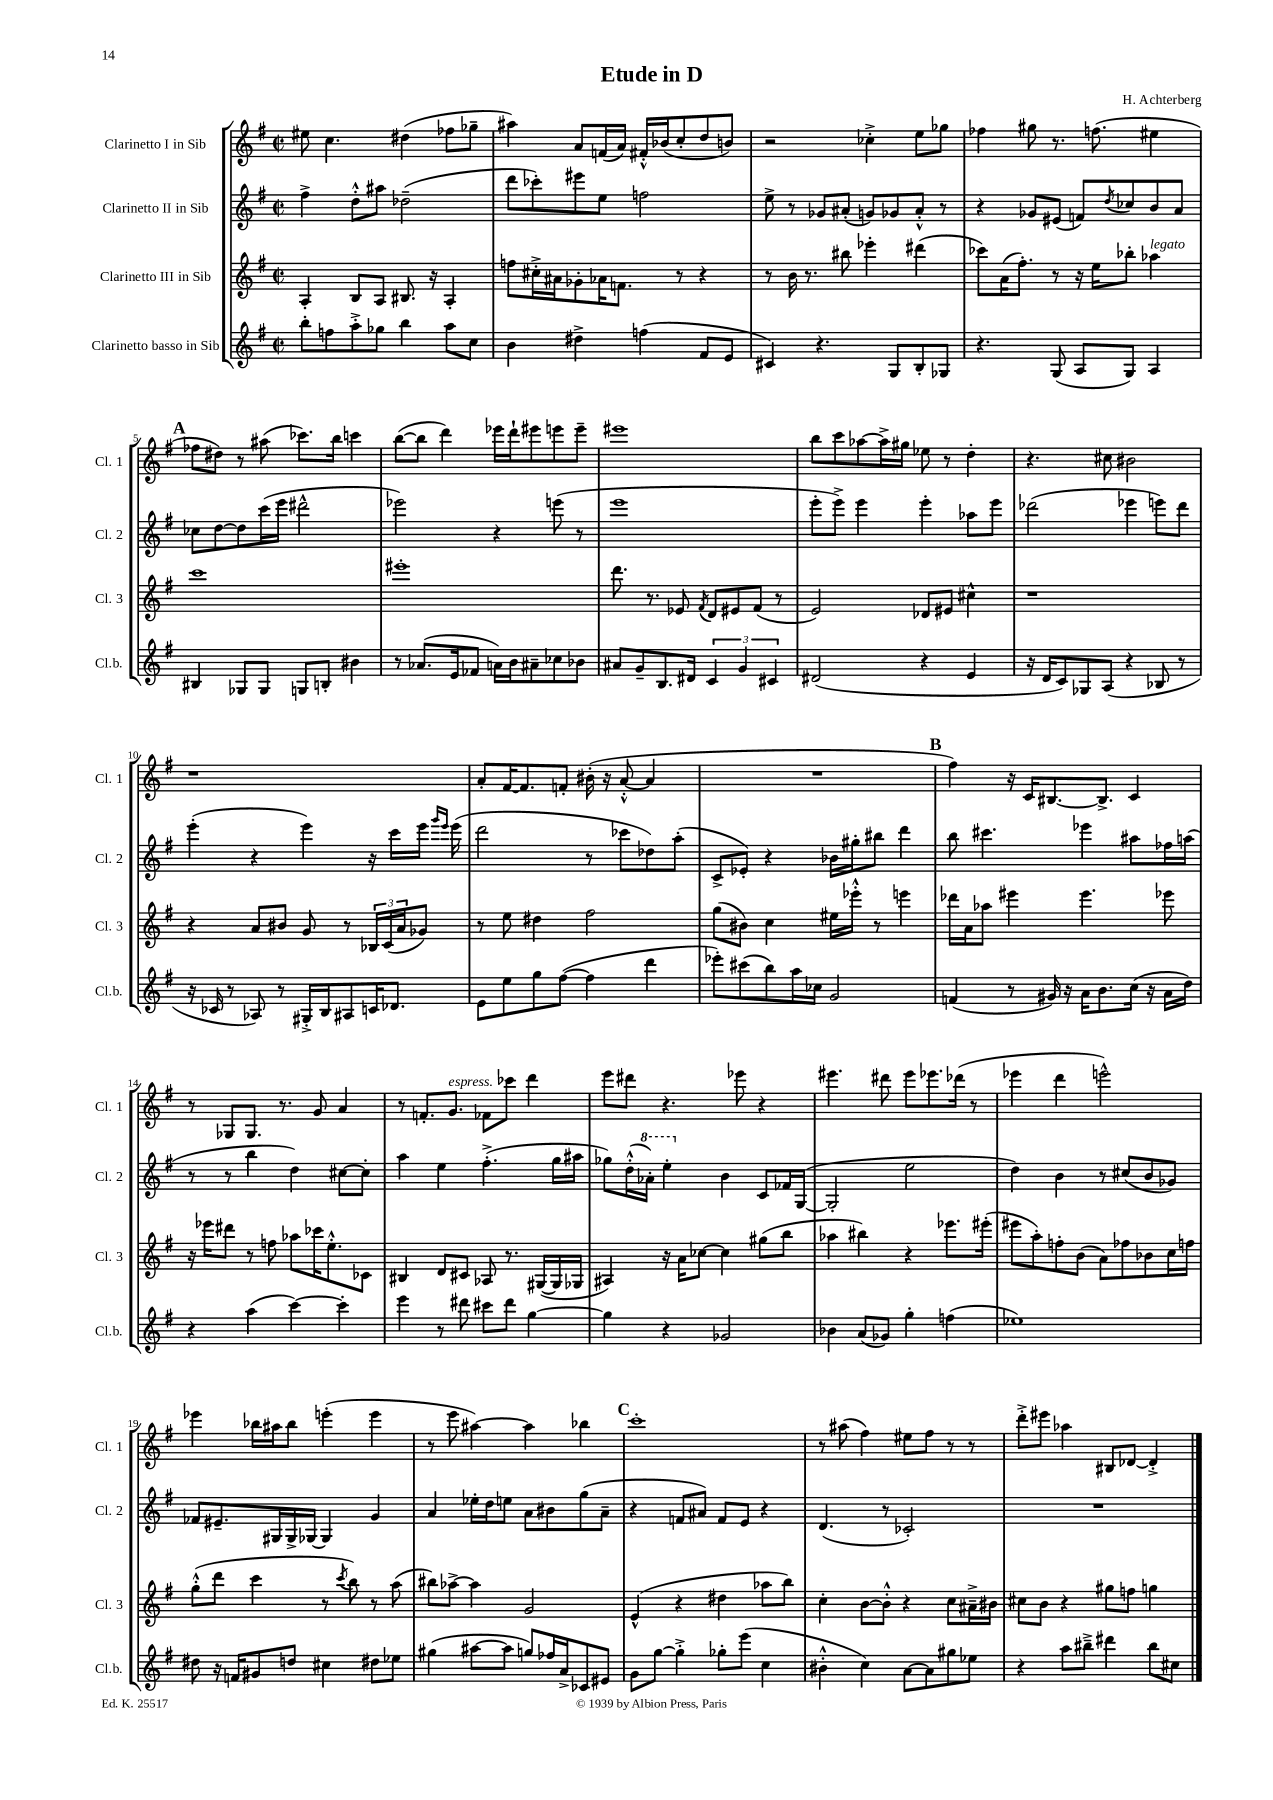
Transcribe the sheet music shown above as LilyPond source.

\header { title = "Etude in D" composer = "H. Achterberg" }
<<
\new StaffGroup <<
\new Staff = "s0" \with { instrumentName = "Clarinetto I in Sib" shortInstrumentName = "Cl. 1" } {
    \clef treble \key g \major \defaultTimeSignature \time 2/2
    eis''8 c''4. dis''4( fes''8 ges''8-- |
    ais''4) a'8 f'16( a'16) fis'16-.-^ bes'16( c''8-. d''8 b'8) |
    r2 ces''4-.-> e''8 ges''8 |
    fes''4 gis''8 r8. f''8.( eis''4 |
    \mark \markup { \bold "A" } fes''8 dis''8) r8 ais''8( ces'''8.) b''16 c'''4 |
    b''8~( b''8 d'''4) ees'''16 d'''16-! eis'''8 e'''8 e'''8-- |
    eis'''1 |
    b''8 c'''8 aes''8~ aes''16-> gis''16 ees''8 r8 d''4-. |
    r4. cis''8 bis'2 |
    r1 |
    a'8-. fis'16~ fis'8. f'8-. bis'16-.( r16 a'8~-.-^ a'4 |
    R1 |
    \mark \markup { \bold "B" } fis''4) r16 c'16 bis8.~ bis8.-> c'4 |
    r8 ges8 ges8. r8. g'8 a'4 |
    r8 f'8.-. g'8.^\markup { \italic "espress." } fes'8 ces'''8 d'''4 |
    e'''8 dis'''8 r4. ees'''8 r4 |
    eis'''4. dis'''8 eis'''8 ees'''8. des'''16( r8 |
    ees'''4 d'''4 e'''2-^) |
    ees'''4 bes''16 ais''16 bes''8 e'''4-.( e'''4 |
    r8 e'''8 ais''4~) ais''4 bes''4 |
    \mark \markup { \bold "C" } c'''1-. |
    r8 ais''8( fis''4) eis''8 fis''8 r8 r8 |
    d'''8-.-> eis'''8 aes''4 bis8 des'8~ des'4-.-> \bar "|." |
}
\new Staff = "s1" \with { instrumentName = "Clarinetto II in Sib" shortInstrumentName = "Cl. 2" } {
    \clef treble \key g \major \defaultTimeSignature \time 2/2
    fis''4-> d''8-.-^ ais''8 des''2--( |
    d'''8 ces'''8-.) eis'''8 e''8 f''2 |
    e''8-> r8 ges'8 ais'8-.( g'8) ges'8 ais'8-.-^ r8 |
    r4 ges'8 eis'8( f'8) \acciaccatura { d''8 } ces''8 b'8 a'8 |
    \mark \markup { \bold "A" } ces''8 d''8~ d''8 c'''16( e'''16 dis'''2-^ |
    ees'''2) r4 e'''8( r8 |
    e'''1 |
    e'''8-. e'''8->) e'''4 e'''4-. aes''8 e'''8 |
    des'''2( ees'''4 e'''8) des'''8 |
    e'''4-.( r4 e'''4) r16 c'''16 e'''16 \grace { g'''16 e'''16 } e'''16( |
    d'''2 r8 ces'''8 des''8) a''8-.( |
    c'8-> ees'8-.) r4 bes'16 gis''16-. bis''8 d'''4 |
    \mark \markup { \bold "B" } b''8 cis'''4. ees'''4 ais''8 fes''16 a''16( |
    r8 r8 b''4 d''4) cis''8~ cis''8-. |
    a''4 e''4 fis''4.-.->( g''16 ais''16 |
    ges''8) d''16-.-^( \ottava #1 aes''16-.) e'''4-. \ottava #0 b'4 c'8 fes'16 g16~( |
    g2-. e''2 |
    d''4) b'4 r8 cis''8( b'8 ges'8) |
    fes'8 eis'8.-- gis16 gis16-> ges16~ ges4 g'4 |
    a'4 ees''16-. d''16 e''8 a'8 bis'8 g''8( a'8-- |
    \mark \markup { \bold "C" } r4 f'8 ais'8) f'8 e'8 r4 |
    d'4.( r8 ces'2-.) |
    R1 \bar "|." |
}
\new Staff = "s2" \with { instrumentName = "Clarinetto III in Sib" shortInstrumentName = "Cl. 3" } {
    \clef treble \key g \major \defaultTimeSignature \time 2/2
    a4-. b8 a8 bis8. r16 a4-. |
    f''8 cis''16-.-> ais'16 ges'8-. aes'16 f'8. r8 r4 |
    r8 b'16 r8. bis''8 ees'''4-. dis'''4( |
    ces'''8) a'16( fis''8.-.) r8 r16 e''16 bes''8-. aes''4^\markup { \italic "legato" } |
    \mark \markup { \bold "A" } c'''1 |
    eis'''1-. |
    d'''8. r8. ees'8 \acciaccatura { fis'8 } d'8 eis'8 fis'8( r8 |
    e'2) des'8 eis'8 cis''4-^ |
    r1 |
    r4 a'8 bis'8 g'8 r8 \tuplet 3/2 { bes16 c'16( a'16 } ges'8) |
    r8 e''8 dis''4 fis''2 |
    g''8( bis'8) c''4 eis''16 ees'''16-.-^ r8 e'''4 |
    \mark \markup { \bold "B" } des'''16 a'16 aes''8 eis'''4 eis'''4. ees'''8 |
    r16 ees'''16 dis'''8 r8 f''8 aes''8 ces'''16 e''8.-.-^ ces'8 |
    bis4 d'8 cis'8 aes8 r8. gis16~( gis16 ges16 |
    ais4) r16 a'16 ces''8~ ces''4 gis''8( b''8 |
    aes''4 bis''4) r4 ees'''8. eis'''16-.( |
    eis'''8 a''8-.) f''8-. b'8( a'8) fes''8 bes'8 c''16 f''16 |
    g''8-.-^( d'''8 c'''4 r8 \acciaccatura { c'''8 } b''8) r8 a''8( |
    bis''8) aes''8~-> aes''4 g'2 |
    \mark \markup { \bold "C" } e'4-^( r4 dis''4 aes''8 b''8) |
    c''4-. b'8~ b'8-.-^ r4 c''8 ais'16---> bis'16 |
    cis''8 b'8 r4 gis''8 f''8 g''4 \bar "|." |
}
\new Staff = "s3" \with { instrumentName = "Clarinetto basso in Sib" shortInstrumentName = "Cl.b." } {
    \clef treble \key g \major \defaultTimeSignature \time 2/2
    b''8-. f''8 a''8-.-> ges''8 b''4 a''8 c''8 |
    b'4 dis''4-> f''4( fis'8 e'8 |
    cis'4) r4. g8 b8-. ges8 |
    r4. g8( a8 g8) a4 |
    \mark \markup { \bold "A" } bis4 ges8 ges8 g8 b8-. bis'4 |
    r8 aes'8.( e'16 fes'8 a'16) b'16 ais'8-- ces''8 bes'8 |
    ais'8 g'8-- b8. dis'16 \tuplet 3/2 { c'4 g'4 cis'4 } |
    dis'2( r4 e'4 |
    r16 d'16 c'8) ges8 a8( r4 bes8 r8 |
    r16 ces'16 r8 aes8) r8 gis16-.-> b16 ais8 c'16 des'8. |
    e'8 e''8 g''8 fis''8~( fis''4 d'''4 |
    ees'''8-.) cis'''8( b''8) a''16 ces''16 g'2 |
    \mark \markup { \bold "B" } f'4( r8 gis'16) r16 a'16 b'8. c''16( r16 a'16 d''16) |
    r4 a''4( c'''4~) c'''4-. |
    e'''4 r8 dis'''8 cis'''8 dis'''8 g''4~ |
    g''4 r4 ges'2 |
    bes'4 a'8( ges'8) g''4-. f''4( |
    ees''1) |
    dis''8 r16 f'16 gis'8 d''8 cis''4 dis''8 ees''8 |
    gis''4( ais''8~ ais''8 g''8) fes''16 a'16-> ces'8 eis'8 |
    \mark \markup { \bold "C" } g'8 g''8~ g''4-.-> ges''8-. e'''8( c''4 |
    bis'4-.-^ c''4) a'8~ a'8 gis''8 ees''8 |
    r4 a''8 bis''8---> dis'''4 bis''8 cis''8 \bar "|." |
}
>>
>>
